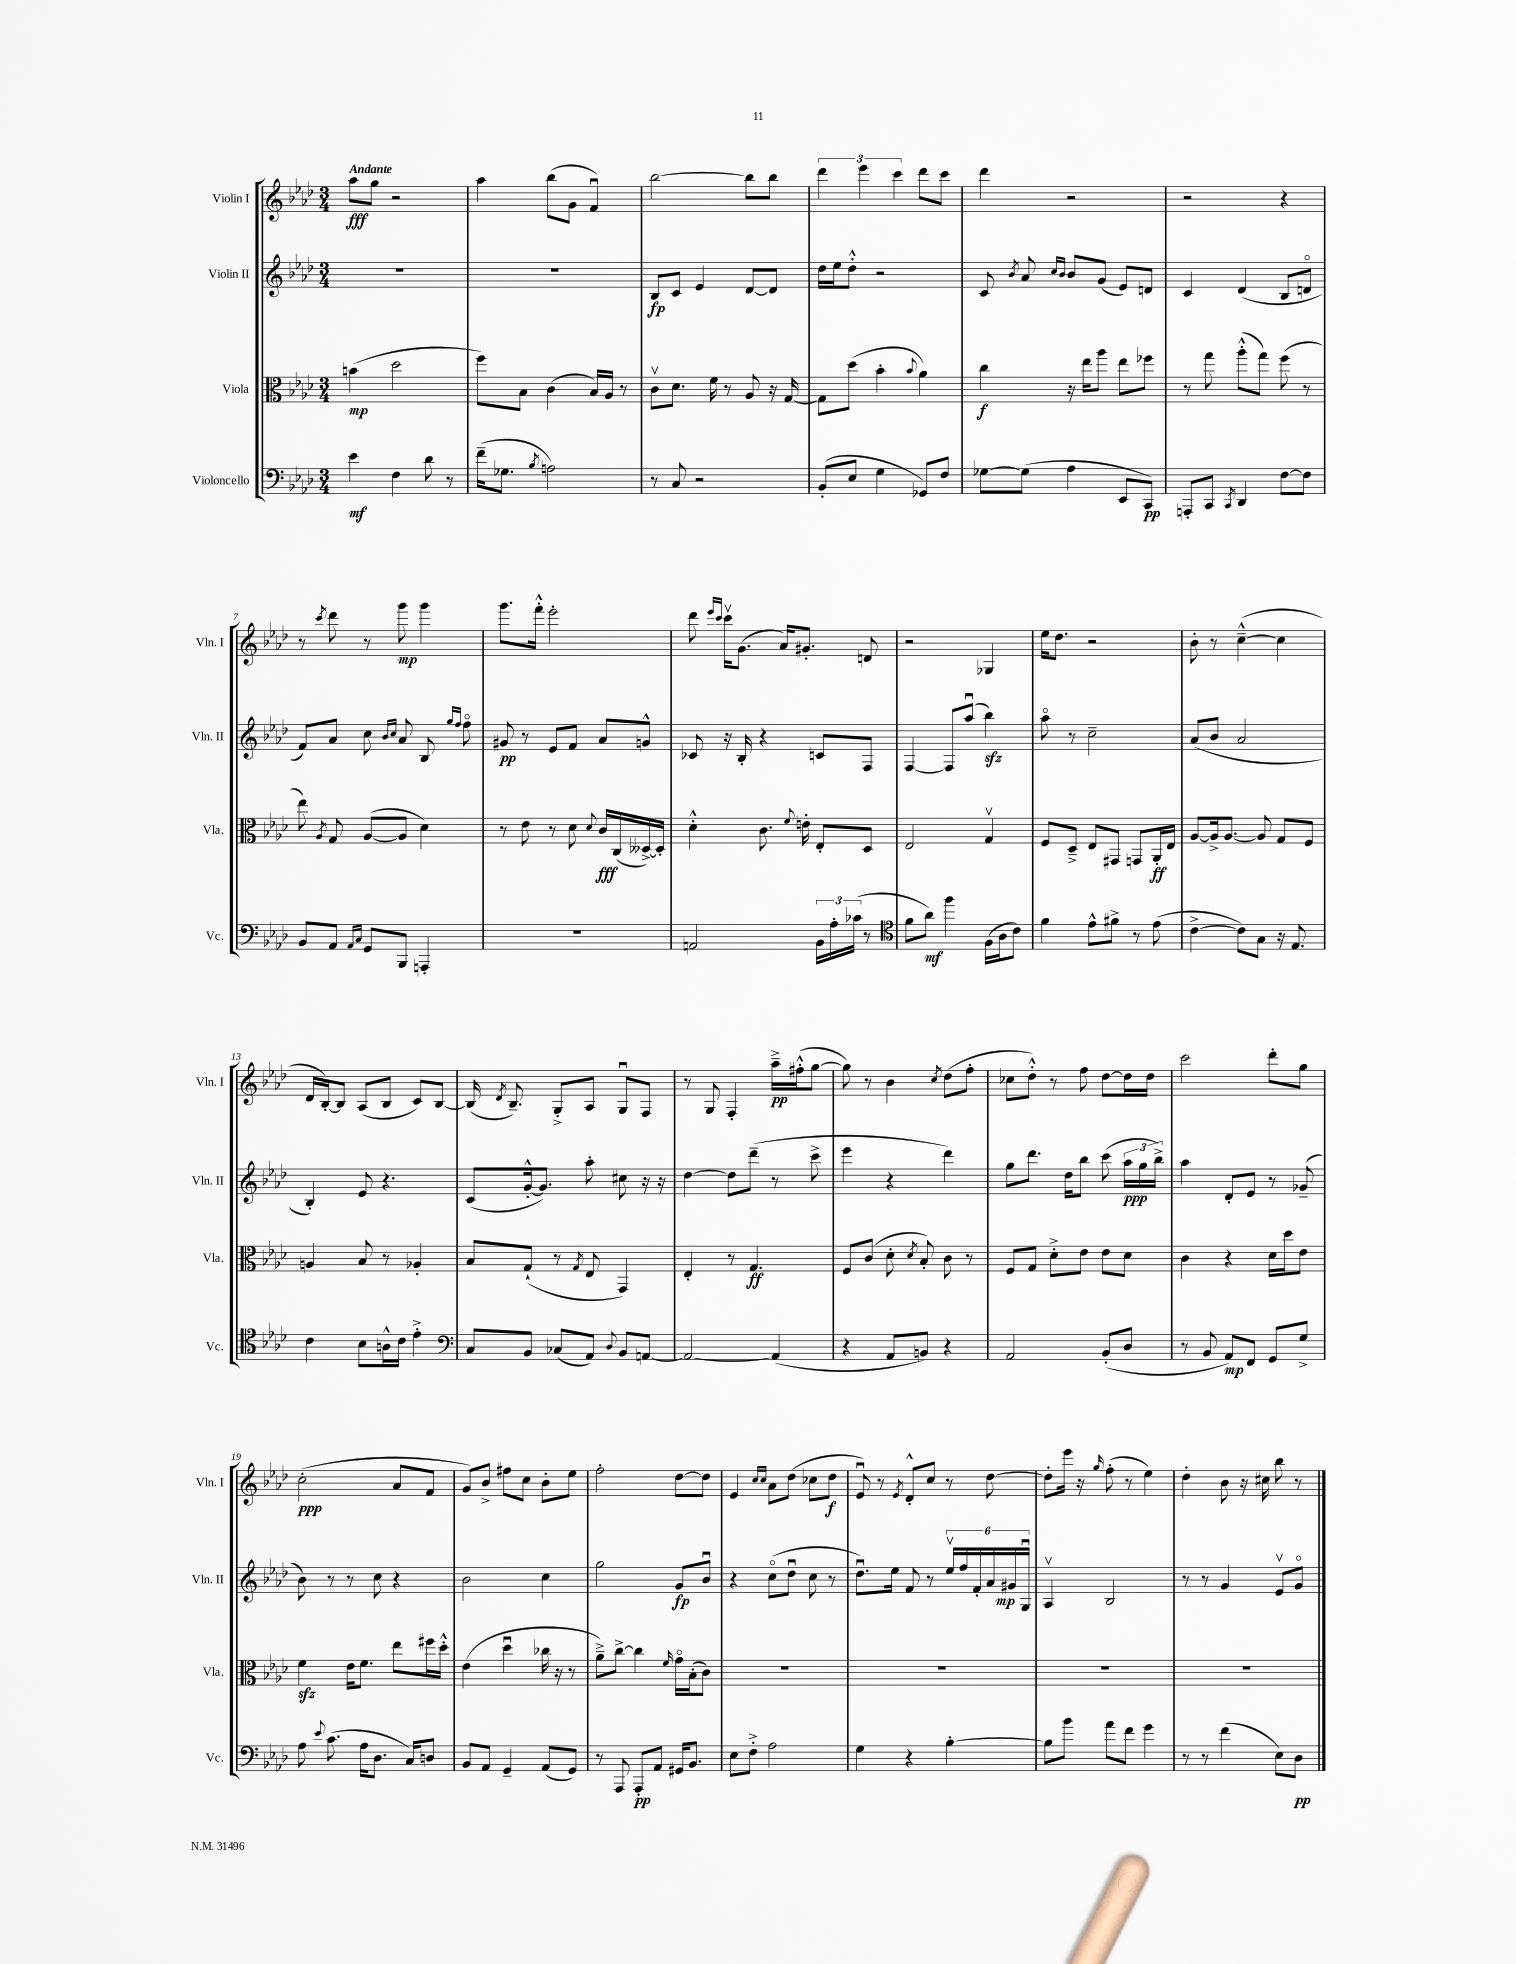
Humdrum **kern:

**kern	**kern	**kern	**kern
*staff4	*staff3	*staff2	*staff1
*clefF4	*clefC3	*clefG2	*clefG2
*k[b-e-a-d-]	*k[b-e-a-d-]	*k[b-e-a-d-]	*k[b-e-a-d-]
*M3/4	*M3/4	*M3/4	*M3/4
4e-\	(4b\	2.r	8aa-\L
.	.	.	8gg\J
4F\	2dd-\	.	2r
8d-\	.	.	.
8r	.	.	.
=	=	=	=
(16f~\LK	8ff\L)	2.r	4aa-\
8.G-\J	.	.	.
.	8B-\J	.	.
8qB-/	.	.	.
2A\)	(4c\	.	(8bb-\L
.	.	.	8g\J
.	16B-/LL)	.	4fu/)
.	16A-/JJ	.	.
.	8r	.	.
=	=	=	=
8r	8cv\L	8B-/L	[2bb-\
8C/	8.d-\J	8c/J	.
2r	.	4e-/	.
.	16f\	.	.
.	8r	.	.
.	8A-/	[8d-/L	8bb-\]L
.	16r	8d-/]J	8bb-\J
.	[16G/	.	.
=	=	=	=
(8BB-'/L	8G\]L	16dd-\LL	6ddd-\
.	.	16ee-\J	.
8E-/J	(8dd-\J	8dd-'^^\J	.
.	.	.	6eee-\
4G\	4b-'\	2r	.
.	.	.	6ccc\
.	8qqb-/	.	.
8GG-/L)	4a-\)	.	8ddd-\L
8F/J	.	.	8ccc\J
=	=	=	=
[8G-\L	4cc\	8c/	4ddd-\
.	.	8qb-/	.
(8G-\]J	.	8a-/	.
.	.	16qqcc/LL	.
.	.	16qqb-/JJ	.
4A-\	16r	8b-/L	2r
.	16ee-\LK	.	.
.	8aa-\J	(8g/J	.
8EE-/L	8ee-\L	8e-/L)	.
8CC/J)	8ff-\J	8d/J	.
=	=	=	=
8AAA'/L	8r	4c/	2r
8CC/J	8gg\	.	.
8qCC/	.	.	.
4DD-/	(8aa-'^^\L	(4d-/	.
.	8gg\J)	.	.
[8F\L	(8ff\	8B-/L	4r
8F\]J	8r	8do/J	.
=	=	=	=
8BB-/L	8ee-\)	8f/L)	8r
.	8qA-/	.	8qccc/
8AA-/J	8G/	8a-/J	8ddd-\
16qqAA-/LL	.	.	.
16qqC/JJ	.	.	.
8GG/L	([8A-/L	8cc\	8r
.	.	16qqb-/LL	.
.	.	16qqcc/JJ	.
8BBB-/J	8A-/]J	8a-/	8ggg\
4AAA'/	4d-\)	8B-/	4ggg\
.	.	16qqgg/LL	.
.	.	16qqff/JJ	.
.	.	8ffo\	.
=	=	=	=
2.r	8r	8g#/	8.ggg\L
.	8e-\	8r	.
.	.	.	16fff'^^\Jk
.	8r	8e-/L	2eee-'\
.	8d-\	8f/J	.
.	8qqd-/	.	.
.	16c/LL	8a-/L	.
.	(16C/	.	.
.	[16D--^/)	8g^^/J	.
.	16D--'/]JJ	.	.
=	=	=	=
2AA/	4d-'^^\	8c-/	8ddd-\
.	.	.	16qqeee-/LL
.	.	.	16qqccc/JJ
.	.	16r	16cccv\LK
.	.	16B-'/	(8.g\J
.	8.c\	4r	.
.	.	.	16a-/LK)
.	8qqf/	.	.
.	16e'\	.	8.g#'/J
24BB-\LL	8E-'/L	8c/L	.
24A-'\	.	.	.
(24c-\JJ	.	.	.
8r	8D-/J	8F/J	8d/
=	=	=	=
*clefC4	*	*	*
8f\L	2E-/	[4F/	2r
8a-\J)	.	.	.
4ff\	.	8F/]L	.
.	.	(8aa-u/J	.
(16F\LL	4Gv/	4bb-\)	4G-/
16A-\J	.	.	.
8c\J)	.	.	.
=	=	=	=
4f\	8F/L	8aa-o\	16ee-\LK
.	.	.	8.dd-\J
.	8D-~^/J	8r	.
8e-^^\L	8E-/L	2cc~\	2r
8f#^\J	8GG#/J	.	.
8r	8GG/L	.	.
(8e-\	16AA-'/L	.	.
.	16E-/JJ	.	.
=	=	=	=
[4c^\	[8A-/L	(8a-/L	8b-'\
.	16A-^/]k	8b-/J	8r
.	[8.A-/J	.	.
8c\]L)	.	2a-/	([4cc~^^\
8G\J	8A-/]	.	.
16r	8G/L	.	4cc\]
8.E-/	.	.	.
.	8F/J	.	.
=	=	=	=
4c\	4A/	4B-'/)	16d-/LL
.	.	.	[16B-'/J)
.	.	.	8B-/]J
8B-\L	8B-/	8e-/	(8A-/L
16A^^\L	8r	4.r	8B-/J
16c\JJ	.	.	.
4e-'^\	4A-'/	.	8c/L)
.	.	.	[8B-/J
=	=	=	=
*clefF4	*	*	*
8C/L	8B-/L	(8c/L	(16B-/]
.	.	.	8qd-/
.	.	.	8.B-~/)
8BB-/J	(8G`/J	[16g'^^/k	.
.	.	8.g/]J)	.
(8C-/L	8r	.	8G'^/L
.	8qG/	.	.
8AA-/J)	8E-/	8aa-'\	8A-/J
8qqD-/	.	.	.
8BB-/L	4GG/)	8cc#\	8Gu/L
[8AA/J	.	16r	8F/J
.	.	16r	.
=	=	=	=
2AA/_	4E-'/	[4dd-\	8r
.	.	.	8G/
.	8r	8dd-\]L	4F'/
.	4.G/	(8ddd-~\J	.
(4AA/]	.	8r	16aa-~^\LL
.	.	.	(16ff#'^^\J
.	.	8ccc^\	[8gg\J
=	=	=	=
4r	8F/L	4eee-\	8gg\])
.	(8c/J	.	8r
8AA-/L	8d-'\	4r	4b-\
.	8qd-/	.	.
8BB/J)	8B-'/)	.	.
.	.	.	8qcc/
4r	8c\	4ddd-\)	(8dd-\L
.	8r	.	8ff'\J
=	=	=	=
2AA-/	8F/L	8gg\L	8cc-\L
.	8G/J	8.ddd-\J	8dd-'^^\J)
.	8d-'^\L	.	8r
.	.	16dd-\LK	.
.	8e-\J	8bb-\J	8ff\
(8BB-'/L	8e-\L	(8ccc\	[8dd-\L
8D-/J	8d-\J	24aa-\LL	16dd-\]L
.	.	24gg\	.
.	.	.	16dd-\JJ
.	.	24bb-^\JJ)	.
=	=	=	=
8r	4c\	4aa-\	2ccc\
8BB-/	.	.	.
8AA-/L)	4r	8d-'/L	.
8FF/J	.	8e-/J	.
8GG/L	16d-\LL	8r	8ddd-'\L
.	16dd-\J	.	.
8G^/J	8e-\J	(8g-~/	8gg\J
=	=	=	=
8A-\	4f\	8b-\)	(2cc'\
8qqe-/	.	.	.
(8.c\	.	8r	.
.	16e-\LK	8r	.
16A-\LK	8.f\J	.	.
8.D-\J	.	8cc\	.
.	8ee-\L	4r	8a-/L
16C/LK)	.	.	.
8D/J	16ff#\L	.	8f/J
.	16dd-'^^\JJ	.	.
=	=	=	=
8BB-/L	(4e-\	2b-\	8g/L)
8AA-/J	.	.	8b-^/J
4GG~/	4dd-u\	.	8ff#\L
.	.	.	8cc\J
(8AA-/L	16cc-\	4cc\	8b-'\L
.	16r	.	.
8GG/J)	8r	.	8ee-\J
=	=	=	=
8r	8a-~^\L)	2gg\	2ff'\
8AAA-/	[8cc^\J	.	.
8AAA-'/L	4cc\]	.	.
8AA-/J	.	.	.
.	16qqf/	.	.
16GG#/LK	16go\LL	8g/L	[8dd-\L
8.BB-/J	(16B-'\J	.	.
.	8c\J)	8b-u/J	8dd-\]J
=	=	=	=
8E-\L	2.r	4r	4e-/
8F'^\J	.	.	.
.	.	.	16qqcc/LL
.	.	.	16qqcc/JJ
2A-\	.	(8cco\L	8a-\L
.	.	8dd-u\J	(8dd-\J
.	.	8cc\	8cc-\L
.	.	8r	8dd-\J
=	=	=	=
4G\	2.r	8.dd-u\L)	8e-u/)
.	.	.	8r
.	.	16ee-\Jk	.
.	.	.	8qe-/
4r	.	8f/	8d-'^^/L
.	.	8r	8cc/J
[4B-'\	.	24ee-v/LL	8r
.	.	24ff/	.
.	.	24f'/	.
.	.	24a-/	[8dd-\
.	.	24g#/	.
.	.	24Gu/JJ	.
=	=	=	=
8B-\]L	2.r	4A-v/	8dd-'\]L
8b-\J	.	.	16eee-\Jk
.	.	.	16r
.	.	.	16qqgg/
8a-\L	.	2B-/	(8ff'\
8f\J	.	.	8r
4g\	.	.	4ee-\)
=	=	=	=
8r	2.r	8r	4dd-'\
8r	.	8r	.
(4f\	.	4g/	8b-\
.	.	.	16r
.	.	.	16cc#\
8E-\L)	.	8e-v/L	8bb-\
8D-\J	.	8go/J	8r
==	==	==	==
*-	*-	*-	*-
